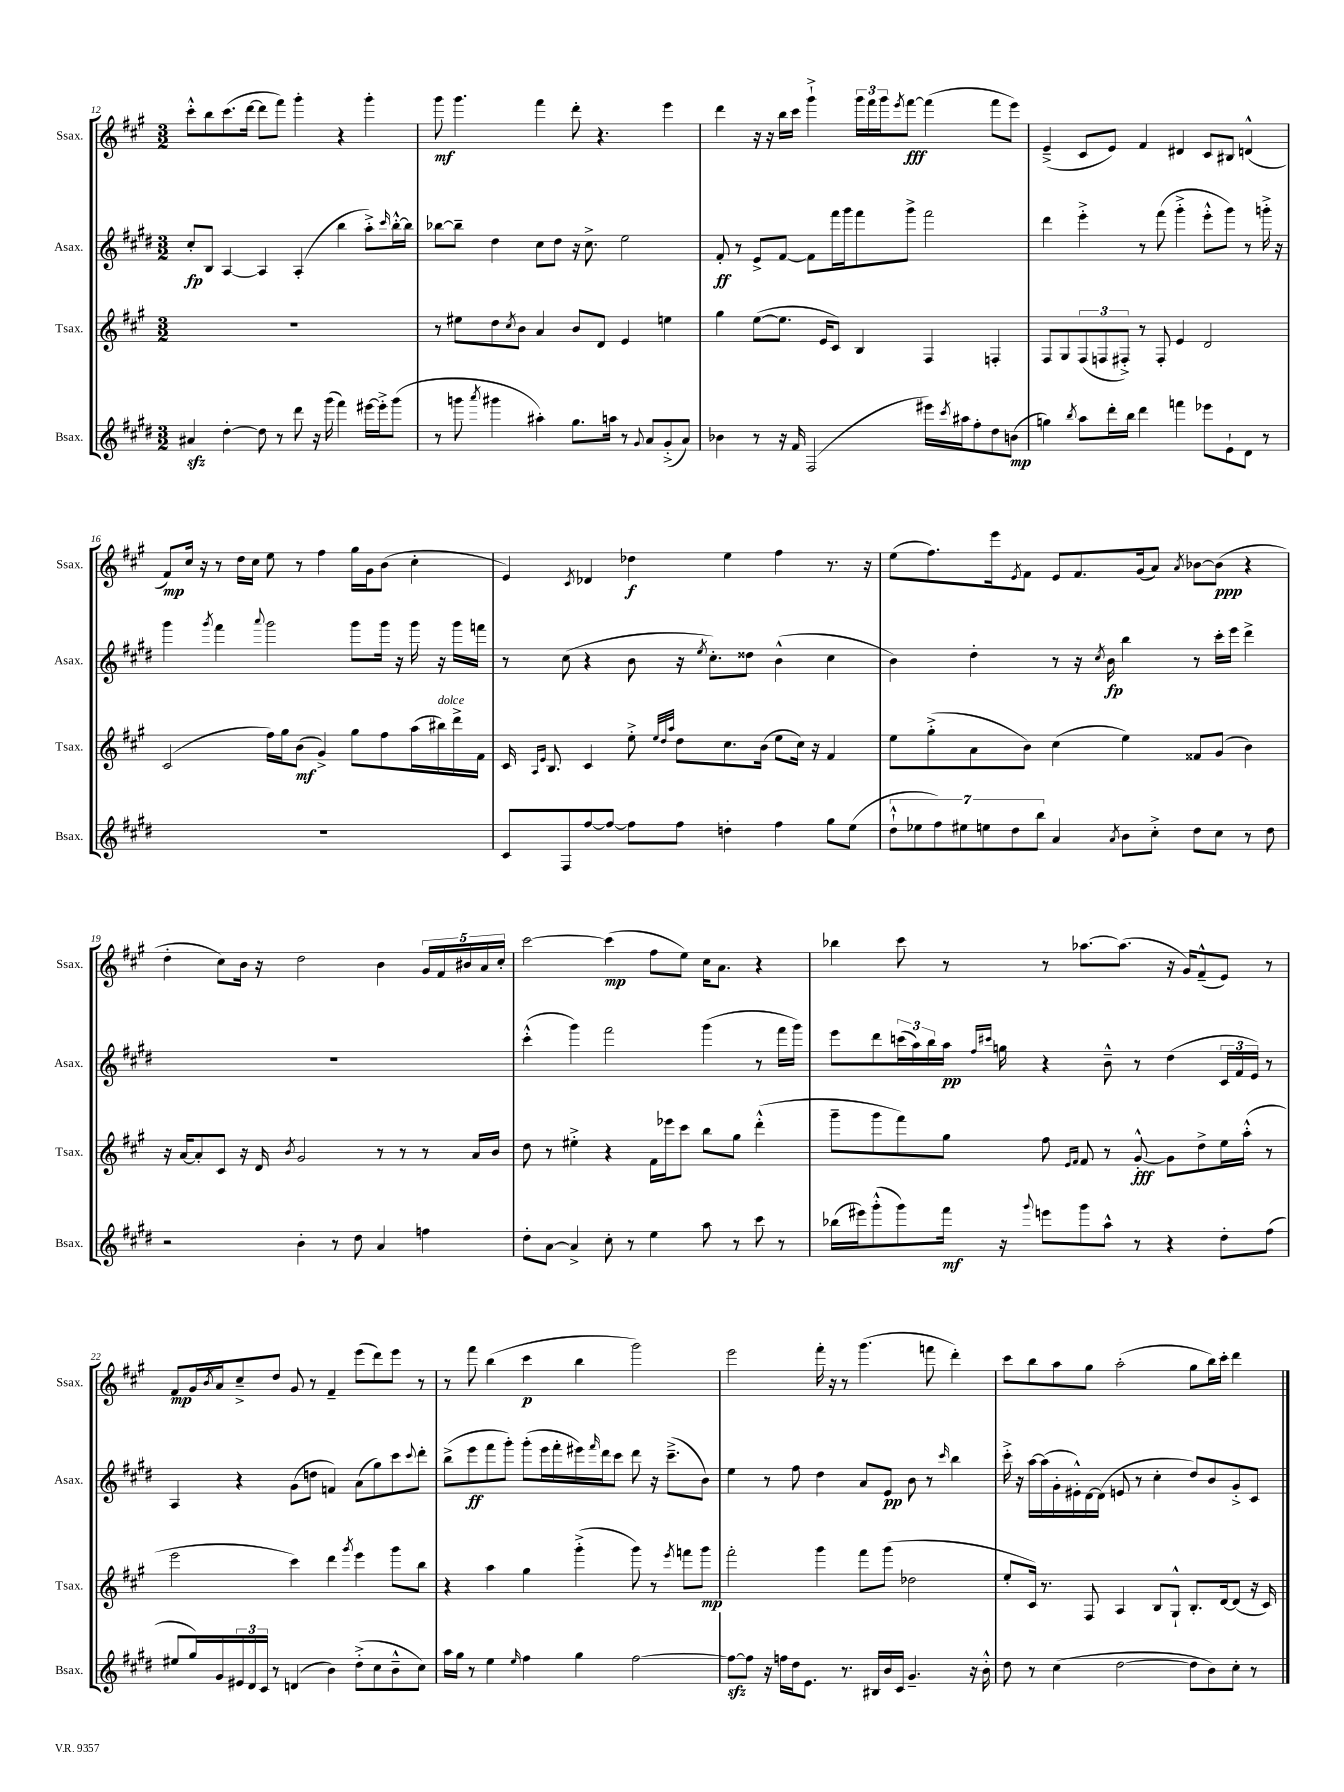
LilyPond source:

<<
\new StaffGroup <<
\new Staff = "s0" \with { instrumentName = "Ssax." shortInstrumentName = "Ssax." } {
    \clef treble \key a \major \numericTimeSignature \time 3/2
    cis'''8-.-^ b''8 cis'''8.( d'''16~ d'''8 fis'''8) gis'''4-. r4 gis'''4-. |
    gis'''8\mf gis'''4. fis'''4 d'''8-. r4. e'''4 |
    d'''4 r16 r16 b''16 cis'''16 gis'''4-!-> \tuplet 3/2 { gis'''16 fis'''16 gis'''16 } \acciaccatura { e'''8 } fis'''8~\fff fis'''4( fis'''8 e'''8) |
    e'4--->( cis'8 e'8) fis'4 dis'4 cis'8 bis8 d'4-^( |
    fis'8\mp) cis''16 r16 r8 d''16 cis''16 e''8 r8 fis''4 gis''16 gis'16 b'8( cis''4-. |
    e'4) \acciaccatura { cis'8 } des'4 des''4\f e''4 fis''4 r8. r16 |
    e''8( fis''8.) e'''16 \acciaccatura { e'8 } fis'8 e'8 fis'8. gis'16( a'8) \acciaccatura { a'8 } bes'8~ bes'8\ppp( r4 |
    d''4-. cis''8) b'16 r16 d''2 b'4 \tuplet 5/4 { gis'16 fis'16 bis'16 a'16 cis''16-. } |
    cis'''2~ cis'''4\mp( fis''8 e''8) cis''16 a'8. r4 |
    bes''4 cis'''8 r8 r8 aes''8.~ aes''8.( r16 gis'16) fis'8---^( e'8) r8 |
    fis'8\mp gis'16 \acciaccatura { b'8 } a'16 cis''8---> d''8 gis'8 r8 fis'4-- e'''8( d'''8) e'''8 r8 |
    r8 fis'''8 b''4( cis'''4\p b''4 gis'''2) |
    e'''2 fis'''16-. r16 r8 gis'''4.( f'''8 d'''4-.) |
    cis'''8 b''8 a''8 gis''8 a''2-.( gis''8 b''16) cis'''16-. d'''4 \bar "|." |
}
\new Staff = "s1" \with { instrumentName = "Asax." shortInstrumentName = "Asax." } {
    \clef treble \key e \major \numericTimeSignature \time 3/2
    cis''8-.\fp b8 a4~ a4 a4-.( b''4 a''8-.->) \grace { cis'''16 } b''16~-.-^ b''16 |
    bes''8~ bes''8-- dis''4 cis''8 dis''8 r16 cis''8.-> e''2 |
    fis'8-.\ff r8 e'8-> fis'8~ fis'8 fis'''16 gis'''16 fis'''8 gis'''8-> fis'''2 |
    dis'''4 e'''4-.-> r8 fis'''8( gis'''4-.-> e'''8-.-^ gis'''8) r8 g'''16-.-> r16 |
    gis'''4 \acciaccatura { gis'''8 } fis'''4 \appoggiatura { a'''8 } gis'''2 gis'''8 gis'''16 r16 gis'''16 r16 gis'''16 f'''16 |
    r8 cis''8( r4 b'8 r16 \acciaccatura { e''8 } cis''8.-.) disis''8 b'4-^( cis''4 |
    b'4) dis''4-. r8 r16 \acciaccatura { cis''8 } b'16\fp b''4 r8 cis'''16-. e'''16 dis'''4-> |
    R1. |
    cis'''4-.-^( gis'''4) fis'''2 gis'''4( r8 fis'''16 gis'''16) |
    e'''8 dis'''8 \tuplet 3/2 { c'''16( a''16) b''16 } a''16\pp \grace { fis''16 cis'''16 } g''16 r4 b'8---^ r8 dis''4( \tuplet 3/2 { cis'16 fis'16 e'16) } r8 |
    a4 r4 gis'8( d''8 f'4) a'8( gis''8) cis'''8 \appoggiatura { cis'''8 } dis'''8-. |
    b''8->( e'''8\ff fis'''8 gis'''8-.) gis'''8-.( e'''16 fis'''16-. eis'''16) \grace { fis'''16 } dis'''16 cis'''8 dis'''8 r16 cis'''8.--->( b'8) |
    e''4 r8 fis''8 dis''4 a'8 e'8\pp b'8 r8 \grace { cis'''16 } b''4 |
    cis'''16-.-> r16 a''16~ a''16( gis'16-. eis'16-.-^) dis'16~ dis'16( e'8 r8 cis''4-. dis''8) b'8 gis'8-.-> cis'8 \bar "|." |
}
\new Staff = "s2" \with { instrumentName = "Tsax." shortInstrumentName = "Tsax." } {
    \clef treble \key a \major \numericTimeSignature \time 3/2
    R1. |
    r8 eis''8 d''8 \acciaccatura { cis''8 } b'8 a'4 b'8 d'8 e'4 e''4 |
    gis''4 e''8~( e''8. e'16 cis'8) b4 fis4 f4-. |
    fis8 gis8 \tuplet 3/2 { fis8( f8 fis8-.->) } r8 fis8-. e'4 d'2 |
    cis'2( fis''16) gis''16 b'8\mf( gis'4->) gis''8 fis''8 a''16( bis''16^\markup { \italic "dolce" }) d'''16-> fis'16 |
    cis'16 \grace { a16 e'16 } b8. cis'4 e''8-.-> \grace { e''32 d''32 a''32 } d''8 cis''8. b'16( e''8 cis''16) r16 fis'4 |
    e''8 gis''8-.->( a'8 b'8) cis''4( e''4) fisis'8 gis'8( b'4) |
    r16 a'16~ a'8-. cis'8 r16 d'16 \acciaccatura { b'8 } gis'2 r8 r8 r8 a'16 b'16 |
    d''8 r8 eis''4-.-> r4 fis'16 ees'''16 cis'''8 b''8 gis''8 d'''4-.-^( |
    gis'''8-- gis'''8 fis'''8) gis''8 fis''8 \grace { e'16 fis'16 } fis'8 r8 gis'8~-.-^\fff gis'8 d''8-> e''16 a''16-.-^( r8 |
    e'''2 cis'''4) d'''4 \acciaccatura { gis'''8 } e'''4 gis'''8 b''8 |
    r4 a''4 gis''4 gis'''4-.->( gis'''8) r8 \acciaccatura { e'''8 } f'''8 gis'''8\mp |
    fis'''2-. gis'''4 fis'''8 gis'''8( des''2 |
    e''8-. cis'16) r8. fis8 a4 b8 gis8-!-^ b8.-. d'16~ d'8( r16 cis'16) \bar "|." |
}
\new Staff = "s3" \with { instrumentName = "Bsax." shortInstrumentName = "Bsax." } {
    \clef treble \key e \major \numericTimeSignature \time 3/2
    ais'4\sfz dis''4~-. dis''8 r8 dis'''8 r16 gis'''16( fis'''4) eis'''16~ eis'''16-.-> gis'''8( |
    r8 g'''8 \acciaccatura { a'''8 } gis'''4 ais''4-.) gis''8. a''16 r8 \appoggiatura { gis'8 } a'8 gis'8-.->( a'8) |
    bes'4 r8 r16 fis'16 fis2( eis'''16) \acciaccatura { cis'''8 } ais''16 fis''8-. dis''8 b'8\mp( |
    g''4) \acciaccatura { b''8 } a''8 dis'''16-. b''16 dis'''4 f'''4 ees'''8 e'8-! dis'8 r8 |
    R1. |
    cis'8 fis8 fis''8~ fis''8~ fis''8 fis''8 d''4-. fis''4 gis''8 e''8( |
    \tuplet 7/4 { dis''8-!-^ ees''8 fis''8) eis''8 e''8 dis''8 b''8 } a'4 \acciaccatura { a'8 } b'8 cis''8-.-> dis''8 cis''8 r8 dis''8 |
    r2 b'4-. r8 dis''8 a'4 f''4 |
    dis''8-. a'8~ a'4-> cis''8-. r8 e''4 a''8 r8 cis'''8 r8 |
    bes''16( eis'''16) gis'''8-.-^( gis'''8) fis'''16\mf r16 \appoggiatura { gis'''8 } e'''8 gis'''8 a''8-^ r8 r4 dis''8-. fis''8( |
    eis''8 gis''16) gis'16 \tuplet 3/2 { eis'16 dis'16 cis'16 } r8 d'4( b'4) dis''8-.->( cis''8 b'8---^ cis''8) |
    a''16 gis''16 r8 e''4 \grace { e''16 } fis''4 gis''4 fis''2~ |
    fis''8~\sfz fis''8 r16 f''16 dis''16 e'8. r8. bis16 b'16 cis'16 gis'4.-- r16 b'16-.-^ |
    dis''8 r8 cis''4( dis''2~ dis''8 b'8) cis''8-. r8 \bar "|." |
}
>>
>>
\layout { \context { \Score currentBarNumber = #12 } }
